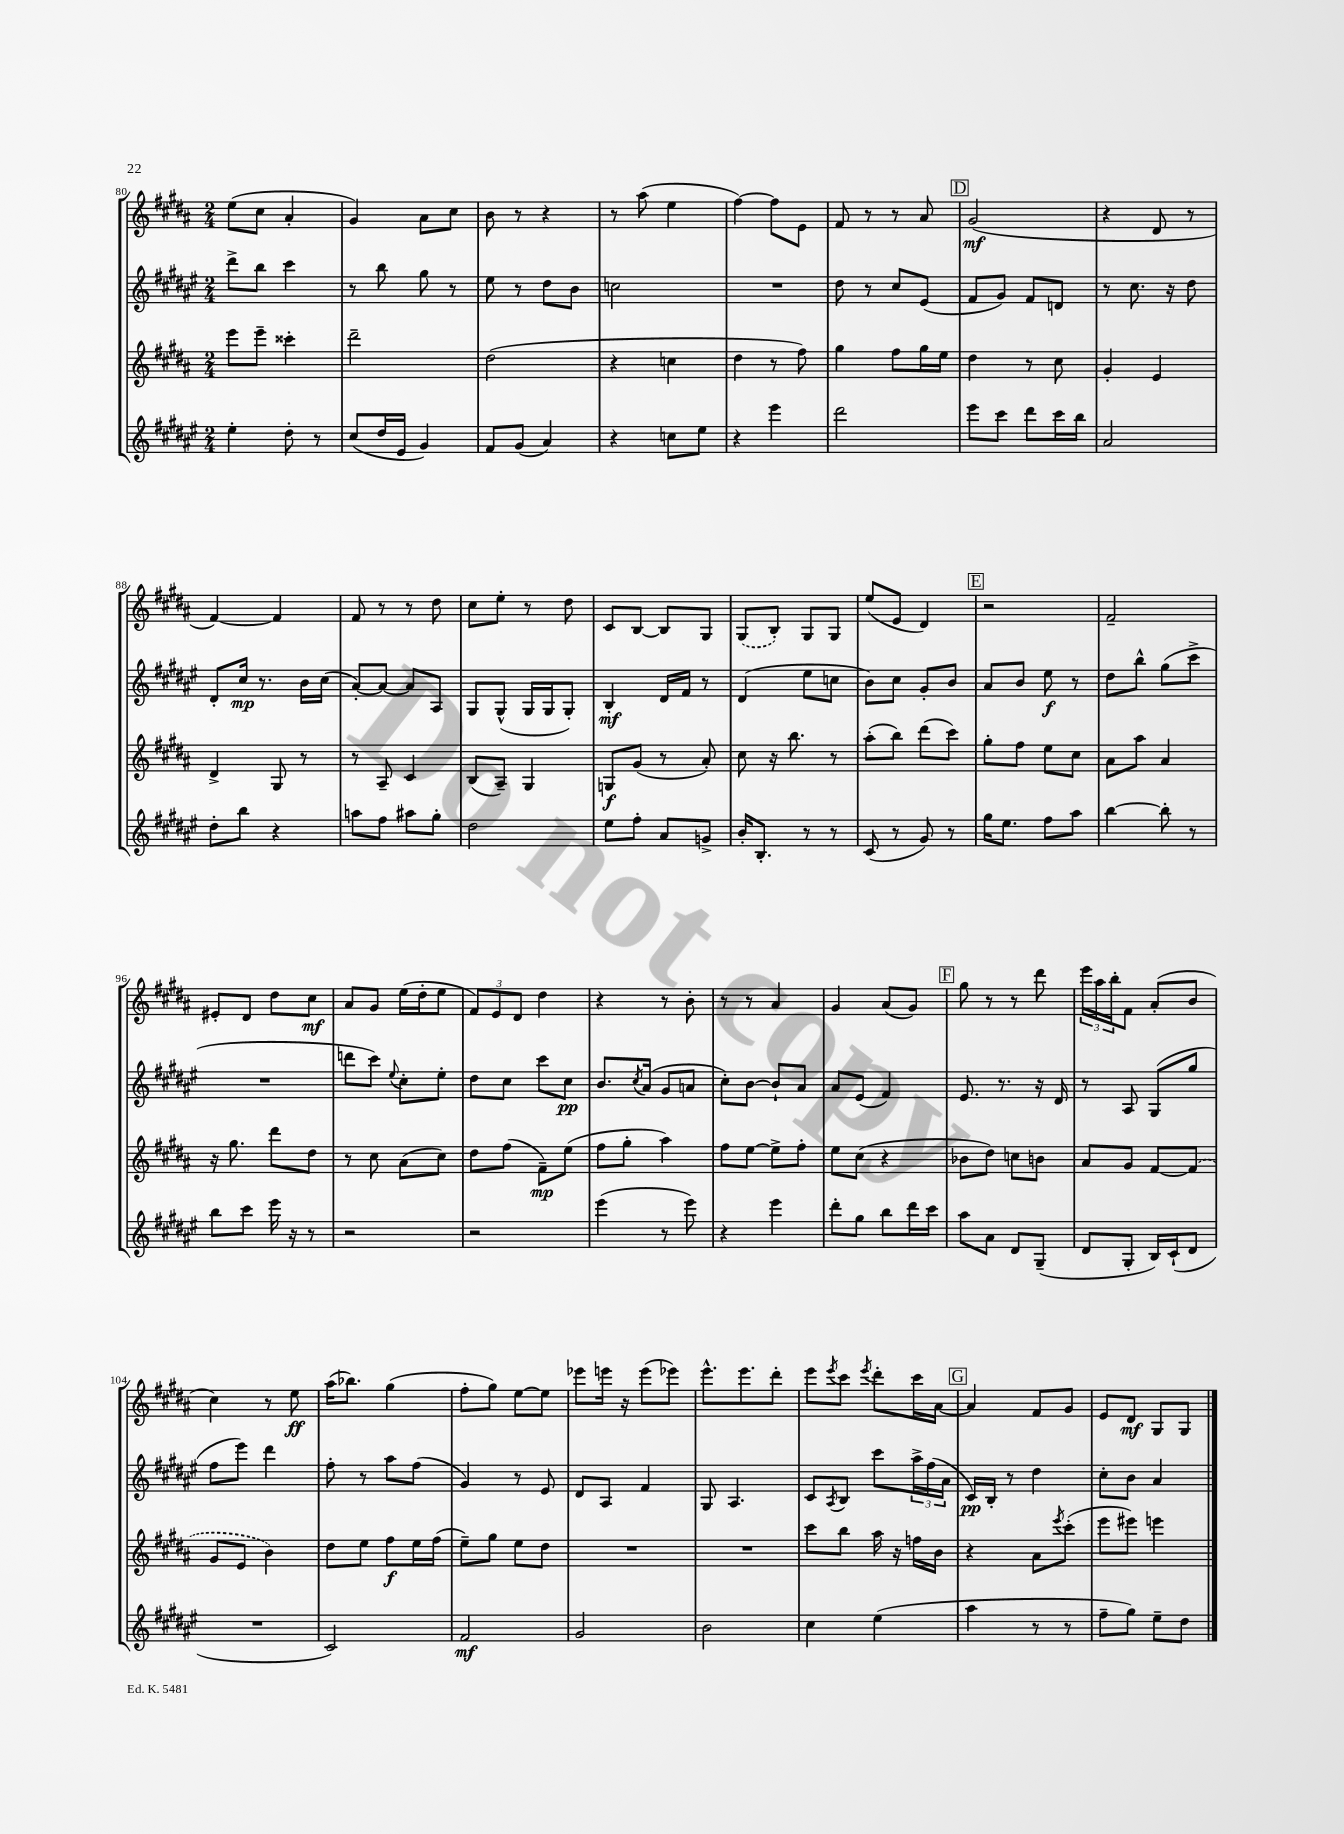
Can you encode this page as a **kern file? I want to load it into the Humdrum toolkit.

**kern	**kern	**kern	**kern
*staff4	*staff3	*staff2	*staff1
*clefG2	*clefG2	*clefG2	*clefG2
*k[f#c#g#d#a#e#]	*k[f#c#g#d#a#]	*k[f#c#g#d#a#e#]	*k[f#c#g#d#a#]
*M2/4	*M2/4	*M2/4	*M2/4
4ee#'	8eee	8ddd#^	(8ee
.	8eee~	8bb	8cc#
8dd#'	4ccc##'	4ccc#	4a#'
8r	.	.	.
=	=	=	=
(8cc#	2ddd#~	8r	4g#)
16dd#	.	8bb	.
16e#	.	.	.
4g#)	.	8gg#	8a#
.	.	8r	8cc#
=	=	=	=
8f#	(2dd#	8ee#	8b
(8g#	.	8r	8r
4a#)	.	8dd#	4r
.	.	8b	.
=	=	=	=
4r	4r	2cc	8r
.	.	.	(8aa#
8cc	4cc	.	4ee
8ee#	.	.	.
=	=	=	=
4r	4dd#	2r	[4ff#)
4eee#	8r	.	8ff#]
.	8ff#)	.	8e
=	=	=	=
2ddd#	4gg#	8dd#	8f#
.	.	8r	8r
.	8ff#	8cc#	8r
.	16gg#	(8e#	8a#
.	16ee	.	.
=	=	=	=
8eee#	4dd#	8f#	(2g#
8ccc#	.	8g#)	.
8ddd#	8r	8f#	.
16ccc#	8cc#	8d	.
16bb	.	.	.
=	=	=	=
2a#	4g#'	8r	4r
.	.	8.cc#	.
.	4e	.	8d#
.	.	16r	.
.	.	8dd#	8r
=	=	=	=
8dd#'	4d#^	8d#'	[4f#)
8bb	.	16cc#	.
.	.	8.r	.
4r	8G#	.	4f#]
.	8r	16b	.
.	.	(16cc#	.
=	=	=	=
8aa	8r	[8a#')	8f#
8ff#	8A#~	8a#_	8r
8aa#	4c#	8a#]	8r
8gg#'	.	8A#	8dd#
=	=	=	=
2dd#	(8B	8G#	8cc#
.	8A#~)	(8G#^^	8ee'
.	4G#	16G#	8r
.	.	16G#	.
.	.	8G#')	8dd#
=	=	=	=
8ee#	8G	4B'	8c#
8ff#'	(8g#	.	[8B
8a#	8r	16d#	8B]
.	.	16f#	.
8g^	8a#')	8r	8G#
=	=	=	=
16b'	8cc#	(4d#	(8G#
8.B'	.	.	.
.	16r	.	8B')
.	8.bb	.	.
8r	.	8ee#	8G#
8r	8r	8cc	8G#
=	=	=	=
(8c#	(8aa#'	8b)	(8ee
8r	8bb)	8cc#	8e
8g#)	(8ddd#	8g#'	4d#)
8r	8ccc#)	8b	.
=	=	=	=
16gg#	8gg#'	8a#	2r
8.ee#	.	.	.
.	8ff#	8b	.
8ff#	8ee	8ee#	.
8aa#	8cc#	8r	.
=	=	=	=
[4bb	8a#	8dd#	2f#~
.	8aa#	8bb^^	.
8bb']	4a#	(8gg#	.
8r	.	8ccc#^	.
=	=	=	=
8bb	16r	2r	8e#'
.	8.gg#	.	.
8ccc#	.	.	8d#
16eee#	8ddd#	.	8dd#
16r	.	.	.
8r	8dd#	.	8cc#
=	=	=	=
2r	8r	8ddd	8a#
.	8cc#	8ccc#)	8g#
.	.	8qqee#	.
.	(8a#	8cc#'	(16ee
.	.	.	16dd#'
.	8cc#)	8ee#'	8ee
=	=	=	=
2r	8dd#	8dd#	12f#)
.	.	.	12e
.	(8ff#	8cc#	.
.	.	.	12d#
.	8f#~)	8ccc#	4dd#
.	(8ee	8cc#	.
=	=	=	=
(4eee#	8ff#	8.b	4r
.	8gg#'	.	.
.	.	8qcc#	.
.	.	(16a#	.
8r	4aa#)	8g#	8r
8eee#)	.	8a	8b'
=	=	=	=
4r	8ff#	8cc#')	8r
.	[8ee	[8b	8r
4eee#	8ee^]	8b`]	4a#
.	8ff#'	8a#	.
=	=	=	=
8ddd#'	8ee	8a#	4g#
8gg#	(8cc#	(8e#	.
8bb	4r	4f#)	(8a#
16ddd#	.	.	8g#)
16ccc#	.	.	.
=	=	=	=
8aa#	8b-	8.e#	8gg#
8a#	8dd#)	.	8r
.	.	8.r	.
8d#	8cc	.	8r
(8G#~	8b	16r	8ddd#
.	.	16d#	.
=	=	=	=
8d#	8a#	8r	24eee
.	.	.	24aa#
.	.	.	24bb'
8G#'	8g#	8A#	8f#
16B)	[8f#	(8G#	(8a#'
(16c#`	.	.	.
8d#	(8f#]	8gg#	8b
=	=	=	=
2r	8g#	8ff#	4cc#)
.	8e	8eee#)	.
.	4b)	4ddd#	8r
.	.	.	8ee
=	=	=	=
2c#)	8dd#	8ff#'	(16aa#
.	.	.	8.bb-)
.	8ee	8r	.
.	8ff#	8aa#	(4gg#
.	16ee	(8ff#	.
.	(16ff#	.	.
=	=	=	=
2f#	8ee~)	4g#)	8ff#'
.	8gg#	.	8gg#)
.	8ee	8r	[8ee
.	8dd#	8e#	8ee]
=	=	=	=
2g#	2r	8d#	8eee-
.	.	8A#	16eee
.	.	.	16r
.	.	4f#	(8eee
.	.	.	8eee-)
=	=	=	=
2b	2r	8G#	8.eee^^
.	.	4.A#	.
.	.	.	8.eee
.	.	.	8ddd#'
=	=	=	=
4cc#	8ccc#	8c#	8eee
.	.	8qA#	8qeee
.	8bb	8B	8ccc#
.	.	.	8qeee
(4ee#	16aa#	8ccc#	8ddd#'
.	16r	.	.
.	16ff	24aa#^	16ccc#
.	.	(24ff#	.
.	16b	.	[16a#
.	.	24a#	.
=	=	=	=
4aa#	4r	16c#)	4a#]
.	.	16B'	.
.	.	8r	.
8r	8a#	4dd#	8f#
.	8qeee	.	.
8r	(8ccc#'	.	8g#
=	=	=	=
8ff#~	8eee	8cc#'	8e
8gg#)	8eee#)	8b	8d#
8ee#~	4eee	4a#	8G#
8dd#	.	.	8G#
==	==	==	==
*-	*-	*-	*-
